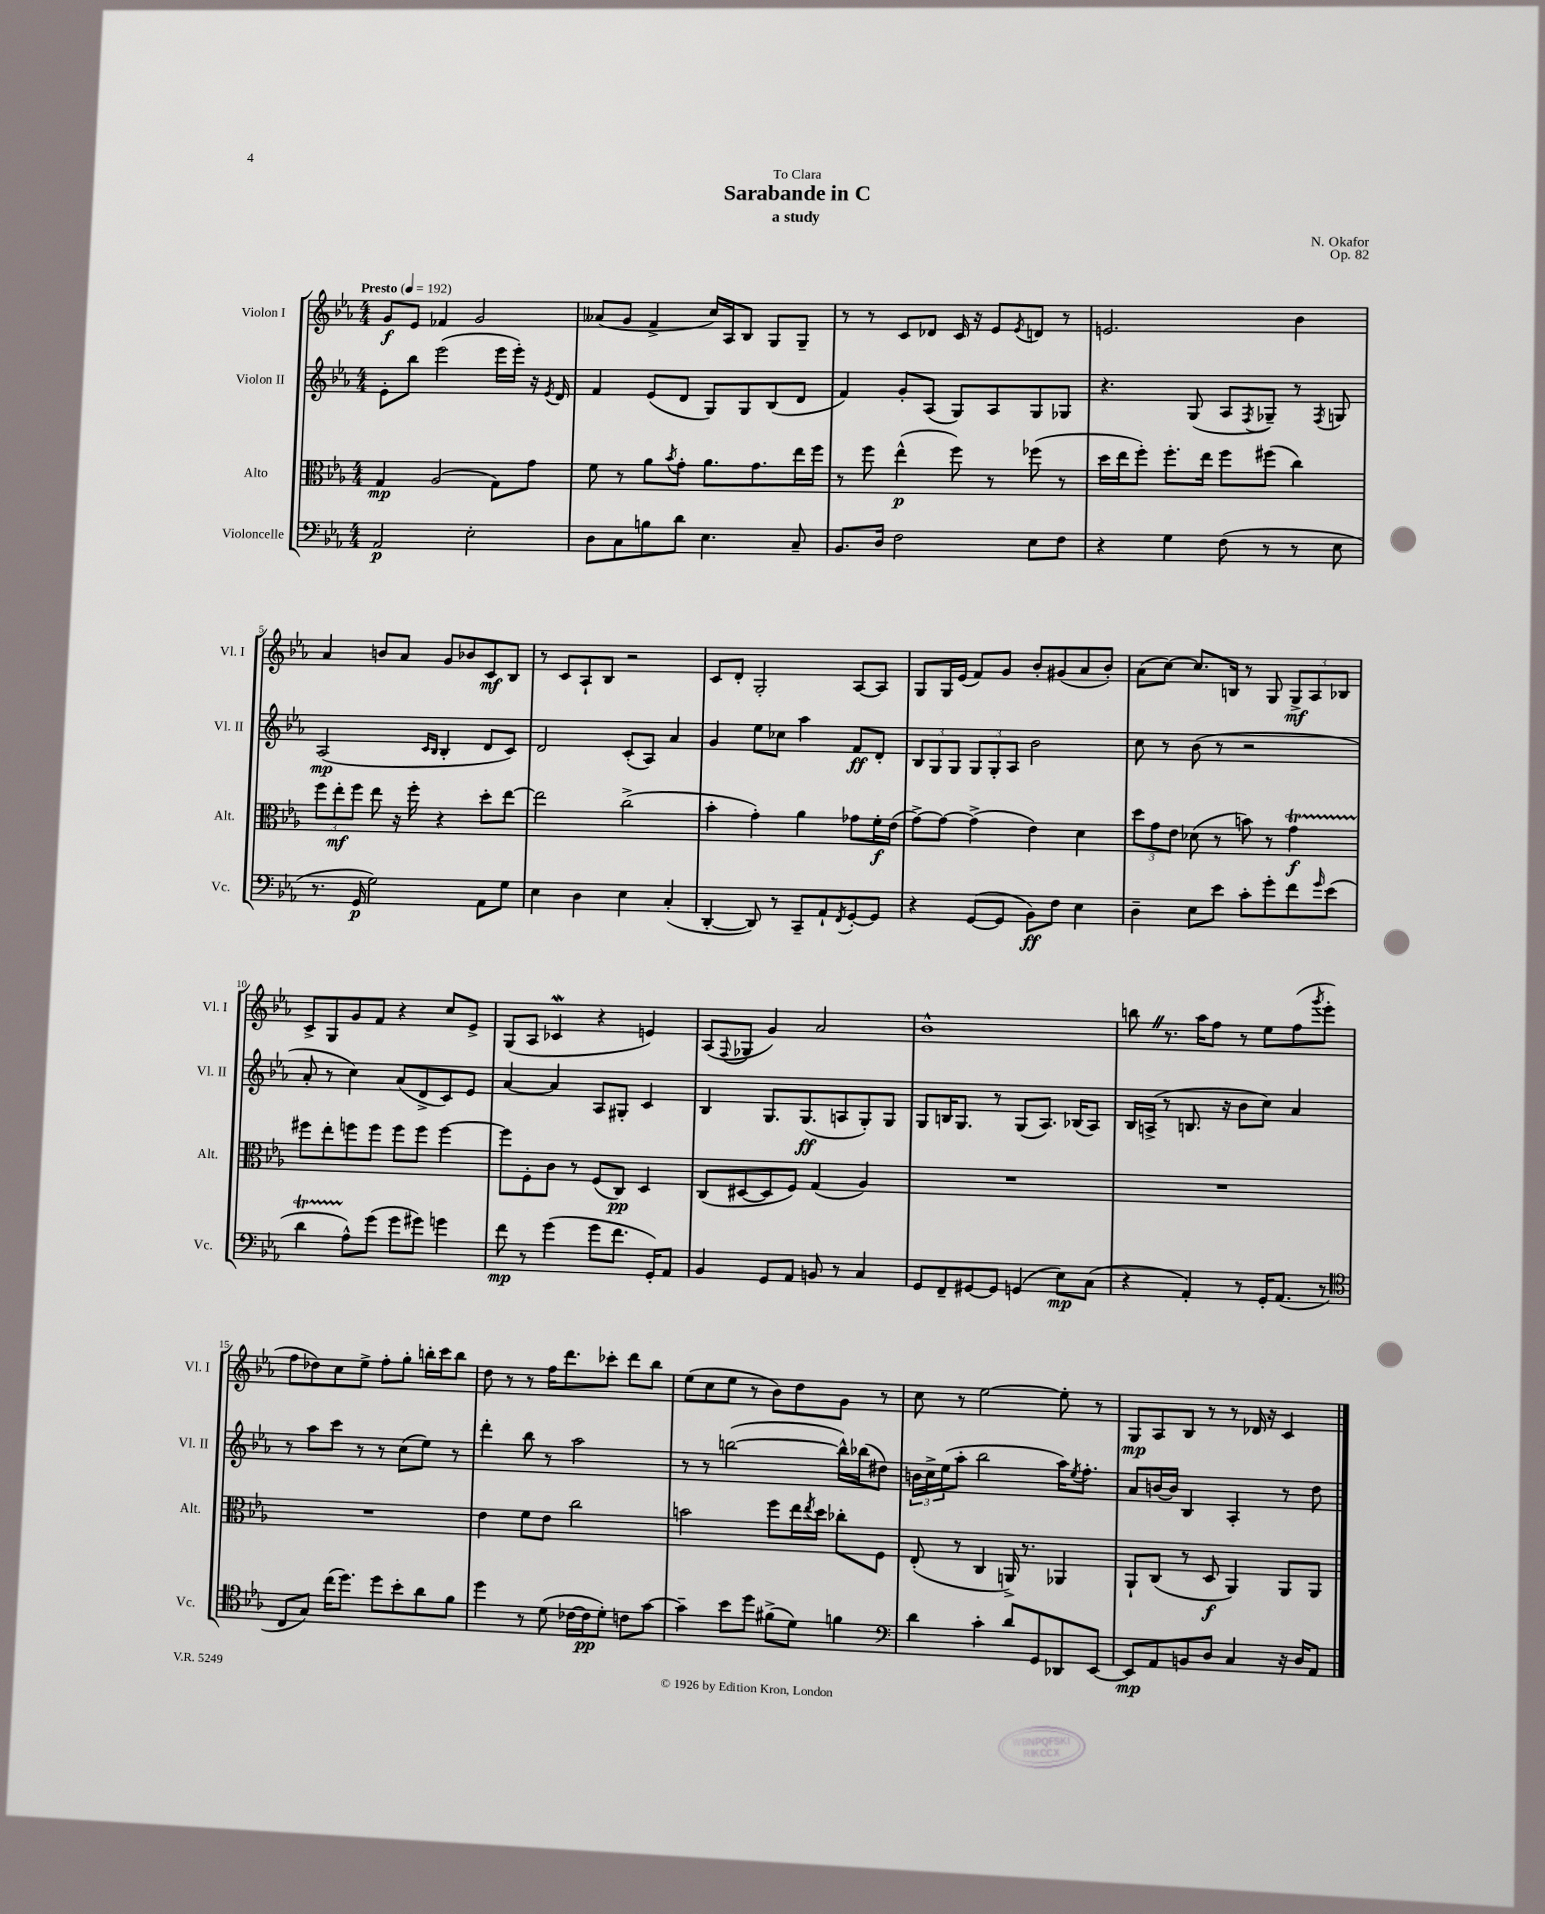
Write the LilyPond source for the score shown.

\header { title = "Sarabande in C" composer = "N. Okafor" subtitle = "a study" dedication = "To Clara" opus = "Op. 82" }
<<
\new StaffGroup <<
\new Staff = "s0" \with { instrumentName = "Violon I" shortInstrumentName = "Vl. I" } {
    \clef treble \key ees \major \numericTimeSignature \time 4/4 \tempo "Presto" 4 = 192
    g'8\f ees'8 fes'4 g'2 |
    aeses'8( g'8 f'4-> c''16) aes16 bes8 g8 g8-- |
    r8 r8 c'8 des'8 c'16 r16 ees'8 \acciaccatura { ees'8 } d'8 r8 |
    e'2. bes'4 |
    aes'4 b'8 aes'8 g'8 bes'8 c'8\mf bes8 |
    r8 c'8 aes8-! bes8 r2 |
    c'8 d'8-. g2-. aes8~ aes8 |
    g8 g16 ees'16( f'8) g'8 bes'8-. gis'8( aes'8 bes'8-.) |
    aes'8( c''8~) c''8. b16 r8 g8 \tuplet 3/2 { g8->\mf aes8 bes8 } |
    c'8-> g8 g'8 f'8 r4 c''8 ees'8-> |
    g8( aes8 ces'4\mordent r4 e'4) |
    aes8( \appoggiatura { f8 } ges8 g'4) aes'2 |
    bes'1-^ |
    b''8 \once \override BreathingSign.text = \markup { \musicglyph "scripts.caesura.straight" } \breathe r8. aes''16 f''8 r8 ees''8 f''8( \acciaccatura { g'''8 } ees'''8-. |
    f''8 des''8) c''8 ees''8-> f''8-. g''8-. b''16-. c'''16 b''8 |
    d''8 r8 r8 f''16 d'''8. ces'''8-. d'''8 bes''8 |
    ees''8( c''8 ees''8 r8 bes'8) d''8 g'8 r8 |
    c''8 r8 ees''2~ ees''8-. r8 |
    g8\mp aes8 bes8 r8 r8 des'16 r16 c'4 \bar "|." |
}
\new Staff = "s1" \with { instrumentName = "Violon II" shortInstrumentName = "Vl. II" } {
    \clef treble \key ees \major \numericTimeSignature \time 4/4
    ees'8-. bes''8 ees'''2( ees'''16 ees'''16-.) r16 \acciaccatura { ees'8 } d'16 |
    f'4 ees'8( d'8 g8) g8 bes8( d'8 |
    f'4) g'8-. aes8( g8) aes8 g8 ges8 |
    r4. g8( aes8 \acciaccatura { f8 } ges8--) r8 \acciaccatura { f8 } g8 |
    aes2\mp( \grace { c'16 bes16 } bes4-. d'8 c'8) |
    d'2 c'8-.( aes8) aes'4 |
    g'4 ees''8 ces''8 aes''4 f'8\ff d'8-. |
    \tuplet 3/2 { bes8 g8 g8 } \tuplet 3/2 { g8 g8-. aes8 } bes'2 |
    c''8 r8 bes'8( r8 r2 |
    aes'8-. r8 c''4) aes'8( d'8-> c'8) ees'8 |
    aes'4~ aes'4 aes8 gis8-. c'4 |
    bes4 g8. g8.\ff( a8 g8-.) g8 |
    g8 b16 g8. r8 g8( aes8.) bes16( aes8) |
    bes16 a16->( r8 b8. r16 bes'8 c''8) aes'4 |
    r8 aes''8 c'''8 r8 r8 c''8( ees''8) r8 |
    d'''4-. bes''8 r8 aes''2 |
    r8 r8 b''2~( b''16-^) bes''16( dis''8) |
    \tuplet 3/2 { b'16 c''16-> ees''16( } aes''8-. bes''2 aes''16) \acciaccatura { ees''8 } f''8.-. |
    aes'8 b'16~ b'16 bes4 aes4-. r8 d''8 \bar "|." |
}
\new Staff = "s2" \with { instrumentName = "Alto" shortInstrumentName = "Alt." } {
    \clef alto \key ees \major \numericTimeSignature \time 4/4
    g4\mp aes2( g8) g'8 |
    f'8 r8 aes'8 \acciaccatura { bes'8 } g'8-. aes'8. g'8. ees''16 f''16 |
    r8 f''8 ees''4-^\p( f''8) r8 fes''8( r8 |
    d''16 ees''16 f''8-.) f''8.-. ees''16 f''8 fis''8( c''4) |
    \tuplet 3/2 { f''8 ees''8-.\mf f''8 } ees''8 r16 f''16-. r4 d''8-. ees''8~ |
    ees''2 c''2->( |
    bes'4-. g'4-.) aes'4 ges'8 f'16-.\f ees'16( |
    g'8~->) g'8~ g'4->( ees'4) d'4 |
    \tuplet 3/2 { d''8 g'8 ees'8 } des'8( r8 b'8) r8 g'4\startTrillSpan\f |
    fis''8\stopTrillSpan ees''8-. f''8 f''8 f''8 f''8 f''4~ |
    f''8 f8-. c'8 r8 f8( c8\pp) d4 |
    c8( dis8~ dis8 f8) g4( aes4) |
    R1 |
    R1 |
    R1 |
    ees'4 f'8 ees'8 c''2 |
    b'2 f''8 ees''16 \acciaccatura { ees''8 } d''16 ces''8-. f8 |
    ees8-.( r8 c4 a,16->) r8. aes,4 |
    aes,8-! c8( r8 d8\f aes,4) aes,8 aes,8 \bar "|." |
}
\new Staff = "s3" \with { instrumentName = "Violoncelle" shortInstrumentName = "Vc." } {
    \clef bass \key ees \major \numericTimeSignature \time 4/4
    aes,2\p ees2-. |
    d8 c8 b8 d'8 ees4. c8-- |
    bes,8. d16 f2 ees8 f8 |
    r4 g4 f8( r8 r8 ees8 |
    r8. g,16\p g2) aes,8 g8 |
    ees4 d4 ees4 c4-.( |
    d,4~-. d,8) r8 c,8-- aes,8-! \acciaccatura { f,8 } g,8~-. g,8 |
    r4 g,8~( g,8 bes,8\ff) f8 ees4 |
    d4-- ees8 ees'8 c'8-. g'8-. f'8 \grace { g'16 } ees'8( |
    d'4\startTrillSpan aes8-^\stopTrillSpan) g'8( g'8 gis'8) g'4 |
    f'8\mp r8 g'4( g'8 f'8. g,16-.) aes,8 |
    bes,4 g,8 aes,8 b,8 r8 c4 |
    g,8 f,8-- gis,8~ gis,8 g,4( ees8\mp) c8( |
    r4 aes,4-.) r8 g,16-. aes,8.( r8 |
    \clef tenor c8 g8) c''16( d''8.) d''8 bes'8-. aes'8 f'8 |
    d''4 r8 d'8( ces'16~ ces'16\pp d'8-.) c'8 g'8~ |
    g'4-- bes'8 d''8 fis'8->( d'8) f'4 |
    \clef bass d'4 c'4-. d'8 g,8 des,8 ees,8~ |
    ees,8\mp aes,8 b,8 d8 c4 r16 d16 aes,8 \bar "|." |
}
>>
>>
